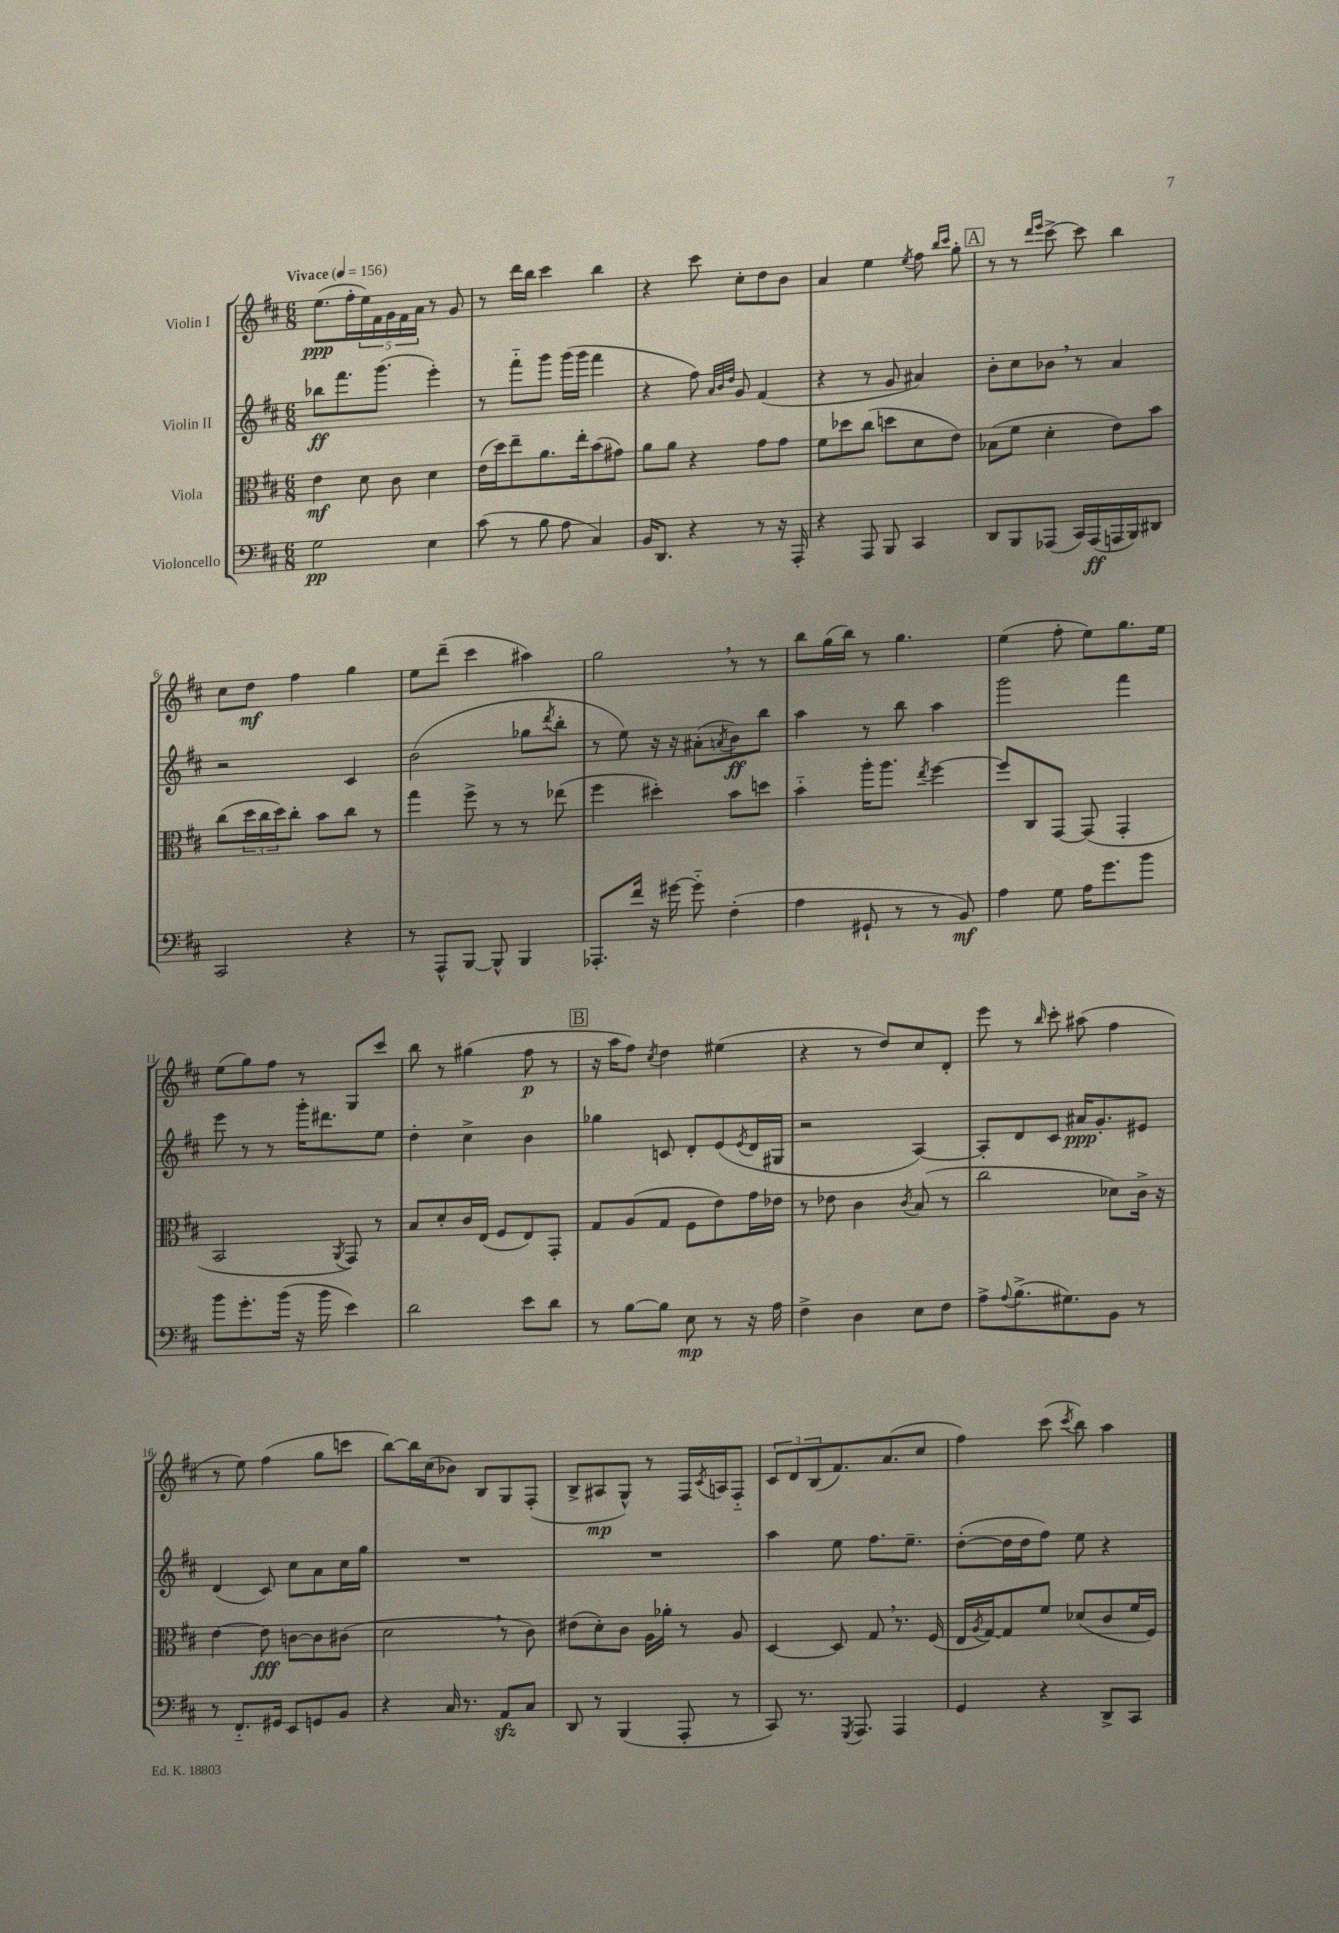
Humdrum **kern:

**kern	**dynam	**kern	**dynam	**kern	**dynam	**kern	**dynam
*part4	*part4	*part3	*part3	*part2	*part2	*part1	*part1
*staff4	*staff4	*staff3	*staff3	*staff2	*staff2	*staff1	*staff1
*I"Violoncello	*	*I"Viola	*	*I"Violin II	*	*I"Violin I	*
*clefF4	*	*clefC3	*	*clefG2	*	*clefG2	*
*k[f#c#]	*	*k[f#c#]	*	*k[f#c#]	*	*k[f#c#]	*
*M6/8	*	*M6/8	*	*M6/8	*	*M6/8	*
*MM156	*	*MM156	*	*MM156	*	*MM156	*
=1	=1	=1	=1	=1	=1	=1	=1
!	!	!	!	!	!	!LO:TX:a:B:t=Vivace	!
2G\	pp	4e\	mf	8bb-X\L	ff	(8.ee\L	ppp
.	.	.	.	8.fff#\	.	.	.
.	.	.	.	.	.	16ff#'\L	.
.	.	8d\	.	.	.	20ee\)	.
.	.	.	.	.	.	20f#\	.
.	.	.	.	(8.ggg\J	.	.	.
.	.	.	.	.	.	20g\	.
.	.	8c#\	.	.	.	.	.
.	.	.	.	.	.	20f#\	.
.	.	.	.	.	.	20a\JJ	.
4E\	.	4d\	.	4eee'\)	.	8r	.
.	.	.	.	.	.	8g/	.
=2	=2	=2	=2	=2	=2	=2	=2
(8c#\	.	(16e\LL	.	8r	.	8r	.
.	.	16dd\J)	.	.	.	.	.
8r	.	8ee~\	.	8fff#\L	.	16ddd\LL	.
.	.	.	.	.	.	16bb\JJ	.
8B\	.	8.a\	.	8ggg\J	.	4ccc#\	.
8A\	.	.	.	(16ggg\LL	.	.	.
.	.	16ee'\k	.	16ggg\JJ	.	.	.
4C#/)	.	(8b\	.	4fff#\	.	4bb\	.
.	.	8g#X\J)	.	.	.	.	.
=3	=3	=3	=3	=3	=3	=3	=3
16BB/KL	.	8a\L	.	4r	.	4r	.
8.DD/J	.	.	.	.	.	.	.
.	.	8a\J	.	.	.	.	.
4r	.	4r	.	8ff#\)	.	8ccc#\	.
.	.	.	.	32qqa/LLL	.	.	.
.	.	.	.	32qqb/	.	.	.
.	.	.	.	32qqdd/JJJ	.	.	.
.	.	.	.	8g/	.	8cc#'\L	.
8r	.	8g\L	.	(4f#/	.	8dd\	.
16r	.	8g\J	.	.	.	8b\J	.
16AAA'/	.	.	.	.	.	.	.
=4	=4	=4	=4	=4	=4	=4	=4
4r	.	8f#\L	.	4r	.	4a/	.
.	.	8dd-X\	.	.	.	.	.
8AAA/	.	(8cc#\J	.	8r	.	4ee\	.
8BBB/	.	8ddn\L	.	8g/	.	.	.
.	.	.	.	.	.	8qee/	.
4CC#/	.	8d\	.	4a#X/)	.	8ff#\	.
.	.	.	.	.	.	16qqbb/LL	.
.	.	.	.	.	.	16qqccc#/JJ	.
.	.	8e\J)	.	.	.	8gg'\	.
!!LO:REH:place=s1:t=A
=5	=5	=5	=5	=5	=5	=5	=5
8DD/L	.	(8B-X\L	.	8b'\L	.	8r	.
8BBB/	.	8f#\J	.	8cc#\	.	8r	.
.	.	.	.	.	.	16qqddd/LL	.
.	.	.	.	.	.	16qqeee/JJ	.
(8AAA-X/J	.	4d'\	.	8b-X,\J	.	[8ccc#^\	.
16CC#/LL)	.	.	.	8r	.	8ccc#\]	.
(16AAA-/	ff	.	.	.	.	.	.
16AAAn/	.	8e\L)	.	4a/	.	4bb\	.
16BBB/J)	.	.	.	.	.	.	.
8DD#X/J	.	8b\J	.	.	.	.	.
!!LO:LB:g=z
=6	=6	=6	=6	=6	=6	=6	=6
2CC#/	.	(8cc#\L	.	2r	.	8cc#\L	.
.	.	24dd\L	.	.	.	8dd\J	mf
.	.	24cc#\	.	.	.	.	.
.	.	24dd\J)	.	.	.	.	.
.	.	8cc#'\J	.	.	.	4ff#\	.
.	.	8b\L	.	.	.	.	.
4r	.	8cc#\J	.	4c#/	.	4gg\	.
.	.	8r	.	.	.	.	.
=7	=7	=7	=7	=7	=7	=7	=7
8r	.	4gg\	.	(2b\	.	8ee\L	.
8AAA^^/L	.	.	.	.	.	(8ddd~\J	.
[8BBB/J	.	8ff#^\	.	.	.	4ccc#\	.
8BBB^^/]	.	8r	.	.	.	.	.
4BBB/	.	8r	.	8gg-X\L	.	4aa#X\)	.
.	.	.	.	8qddd/	.	.	.
.	.	(8ee-X\	.	8bb'\J	.	.	.
=8	=8	=8	=8	=8	=8	=8	=8
8.AAA-X'/L	.	4ff#\	.	8r	.	2gg,\	.
.	.	.	.	8ee\)	.	.	.
16f#/Jk	.	.	.	.	.	.	.
16r	.	4dd#X'\)	.	16r	.	.	.
[16g#X\	.	.	.	16r	.	.	.
8g#\]	.	.	.	(8a#X'\L	.	.	.
.	.	.	.	8qan/	.	.	.
(4F#'\	.	8b\L	.	8b\)	ff	8r	.
.	.	8ddn\J	.	8bb\J	.	8r	.
=9	=9	=9	=9	=9	=9	=9	=9
4A\	.	4b\	.	4aa\	.	8bb\L	.
.	.	.	.	.	.	(16gg\L	.
.	.	.	.	.	.	16bb\JJ)	.
8GG#X`/	.	16aa'\KL	.	8r	.	8r	.
.	.	8.aa\J	.	.	.	.	.
8r	.	.	.	8bb\	.	4.gg\	.
.	.	8qee/	.	.	.	.	.
8r	.	[4ff#\	.	4aa\	.	.	.
8BB/)	mf	.	.	.	.	.	.
=10	=10	=10	=10	=10	=10	=10	=10
4A\	.	8ff#/L]	.	2ggg\	.	(4ee\	.
.	.	8C#/	.	.	.	.	.
8G\	.	[8GG/J	.	.	.	8ff#'\	.
16A\KL	.	(8GG/]	.	.	.	8ee\L)	.
8.g\	.	.	.	.	.	.	.
.	.	4GG'/	.	4fff#\	.	8.gg\	.
8b\J	.	.	.	.	.	.	.
.	.	.	.	.	.	16ee\Jk	.
!!LO:LB:g=z
=11	=11	=11	=11	=11	=11	=11	=11
8b\L	.	2BB/	.	8eee\	.	(8ee\L	.
8.g'\	.	.	.	8r	.	8gg\)	.
.	.	.	.	8r	.	8ff#\J	.
(16b\Jk	.	.	.	.	.	.	.
16r	.	.	.	16ggg'\KL	.	8r	.
16b\	.	.	.	8.ddd#X\	.	.	.
.	.	8qAA/	.	.	.	.	.
4e\)	.	8GG/)	.	.	.	8G/L	.
.	.	8r	.	8ee\J	.	8ccc#/J	.
=12	=12	=12	=12	=12	=12	=12	=12
2d\	.	8B/L	.	4dd'\	.	8bb\	.
.	.	8d'/	.	.	.	8r	.
.	.	16c#/L	.	4cc#^\	.	(4gg#X\	.
.	.	(16E/JJ	.	.	.	.	.
.	.	8F#/L	.	.	.	.	.
8e\L	.	8E/)	.	4b\	.	8ff#\	p
8d\J	.	8GG'/J	.	.	.	8r	.
!!LO:REH:place=s1:t=B
=13	=13	=13	=13	=13	=13	=13	=13
8r	.	8G/L	.	4gg-X\	.	16r	.
.	.	.	.	.	.	16aa\KL	.
[8B\L	.	(8A/	.	.	.	8ff#\J)	.
.	.	.	.	.	.	8qcc#/	.
8B\J]	.	8G/J	.	8cn/	.	4dd\	.
8E\	mp	8F#\L	.	8d'/L	.	.	.
8r	.	8e\)	.	(8e/	.	(4ee#X\	.
.	.	.	.	8qe/	.	.	.
16r	.	16g\L	.	16d/L	.	.	.
16A\	.	16e-X\JJ	.	16G#X/JJ	.	.	.
=14	=14	=14	=14	=14	=14	=14	=14
4F#^\	.	8r	.	2r	.	4r	.
.	.	8e-X\	.	.	.	.	.
4D\	.	4c#\	.	.	.	8r	.
.	.	.	.	.	.	8dd/L)	.
.	.	8qc#/	.	.	.	.	.
8E\L	.	(8B/	.	[4A/)	.	8cc#/	.
8F#\J	.	8r	.	.	.	8d'/J	.
=15	=15	=15	=15	=15	=15	=15	=15
8A^\L	.	2cc#\	.	8A'/L]	.	8eee\	.
8qqA/	.	.	.	.	.	.	.
(8.B^\	.	.	.	8d/	.	8r	.
.	.	.	.	.	.	16qqbb/	.
.	.	.	.	8c#/J	.	8ccc#'\	.
8.G#X\)	.	.	.	.	.	.	.
.	.	.	.	16a#X/KL	ppp	(8aa#X\	.
.	.	.	.	8.g'/	.	.	.
8BB\J	.	8d-X\L)	.	.	.	4ff#\	.
8r	.	16c#^\Jk	.	8e#X/J	.	.	.
.	.	16r	.	.	.	.	.
!!LO:LB:g=z
=16	=16	=16	=16	=16	=16	=16	=16
8r	.	[4e\	.	(4d/	.	8r	.
8.FF#/L	.	.	.	.	.	8ee\)	.
.	.	8e\]	fff	8c#/)	.	(4ff#\	.
16GG#X/Jk	.	.	.	.	.	.	.
8EE/L	.	[8cn\L	.	8cc#\L	.	.	.
8GGn/	.	8c\]	.	8a\	.	8gg\L	.
8BB/J	.	(8c#X\J	.	16cc#\L	.	8cccn\J	.
.	.	.	.	16gg\JJ	.	.	.
=17	=17	=17	=17	=17	=17	=17	=17
4r	.	2d,\	.	2.r	.	[8bb\L)	.
.	.	.	.	.	.	16bb\L]	.
.	.	.	.	.	.	(16cc#\J	.
16C#/	.	.	.	.	.	8b-X\J)	.
8.r	.	.	.	.	.	.	.
.	.	.	.	.	.	8B/L	.
8AAzz/L	.	8r	.	.	.	8G/	.
8C#/J	.	8c#\)	.	.	.	(8F#'/J	.
=18	=18	=18	=18	=18	=18	=18	=18
8DD/	.	(8e#X\L	.	2.r	.	8B^/L	.
8r	.	8d'\)	.	.	.	8A#X/	mp
(4BBB/	.	8c#\J	.	.	.	8G^^/J)	.
.	.	16A\LL	.	.	.	8r	.
.	.	16a-X'\JJ	.	.	.	.	.
8AAA'/	.	8r	.	.	.	16F#/LL	.
.	.	.	.	.	.	8qc#/	.
.	.	.	.	.	.	16An/J	.
8r	.	8A/	.	.	.	8F#/J	.
=19	=19	=19	=19	=19	=19	=19	=19
8CC#/)	.	[4D/	.	4aa\	.	12c#/L	.
.	.	.	.	.	.	12d/	.
8.r	.	.	.	.	.	.	.
.	.	.	.	.	.	(12B/	.
.	.	8D/]	.	8ee\	.	8.f#/)	.
8qGGG/	.	.	.	.	.	.	.
8.AAA/	.	.	.	.	.	.	.
.	.	8G,/	.	8.ff#\L	.	.	.
.	.	.	.	.	.	(8.a/	.
4AAA/	.	8.r	.	.	.	.	.
.	.	.	.	8.ee~\J	.	.	.
.	.	.	.	.	.	8cc#/J	.
.	.	(16F#/	.	.	.	.	.
=20	=20	=20	=20	=20	=20	=20	=20
4GG/	.	16E/LL	.	([8dd'\L	.	4ff#\)	.
.	.	8qA/	.	.	.	.	.
.	.	[16G/J)	.	.	.	.	.
.	.	8G/]	.	16dd\L]	.	.	.
.	.	.	.	16dd\J	.	.	.
4r	.	8f#/J	.	8ff#\J)	.	(8ccc#\	.
.	.	.	.	.	.	8qccc#/	.
.	.	(8d-X/L	.	8ee\	.	8bb\)	.
8DD^/L	.	8c#/	.	4r	.	4aa\	.
8CC#/J	.	16f#/L	.	.	.	.	.
.	.	16F#/JJ)	.	.	.	.	.
==	==	==	==	==	==	==	==
*-	*-	*-	*-	*-	*-	*-	*-
